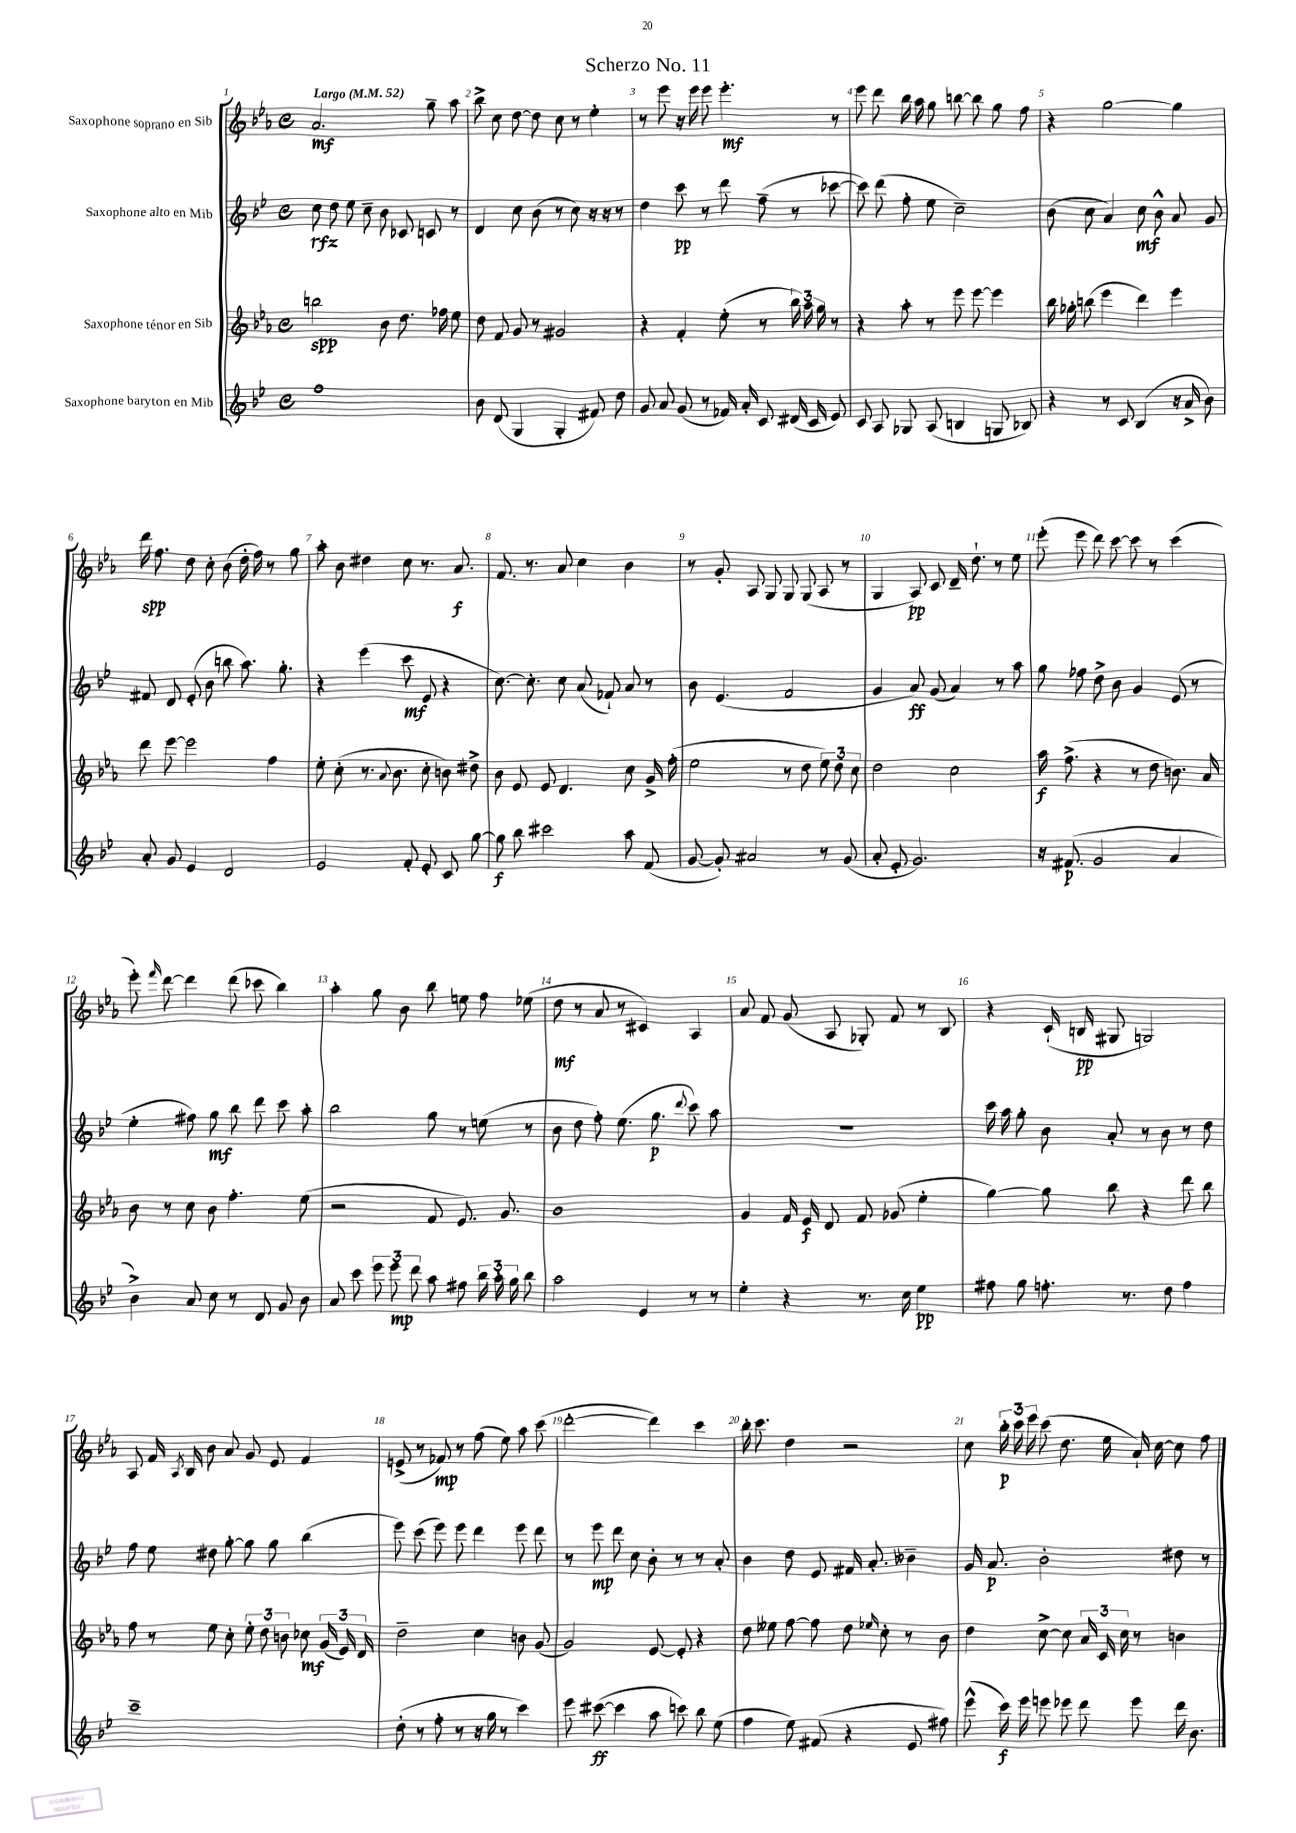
\header { title = "Scherzo No. 11" }
<<
\new StaffGroup <<
\new Staff = "s0" \with { instrumentName = "Saxophone soprano en Sib" } {
    \clef treble \key ees \major \defaultTimeSignature \time 4/4 \tempo "Largo" 4 = 52
    \autoBeamOff aes'2.\mf g''8-- aes''8 |
    bes''8-> c''8 d''8~ d''8 c''8 r8 ees''4-. |
    r8 ees'''8 r16 ees'''16 ees'''8 ees'''4.-.\mf r8 |
    ees'''8 d'''8 bes''16 aes''16 g''8 b''8~ b''8 g''8 f''8 |
    r4 g''2~ g''4 |
    d'''16\spp f''8. d''8 c''8-. bes'8( d''16-. f''16) r8 g''8 |
    aes''8-. bes'8 dis''4 c''8 r8. aes'8.\f |
    f'8. r8. aes'8 c''4 bes'4 |
    r8 g'8-. aes8 g8 g8 g8( aes8 r8 |
    g4 aes8\pp) c'8 d'16-- d''8.-! r8 ees''8 |
    ees'''8-.( ees'''8 d'''8) c'''8~ c'''8 r8 c'''4( |
    ees'''8-.) \grace { f'''16 } d'''8~ d'''4 d'''8( ces'''8 bes''4) |
    aes''4-. g''8 bes'8 bes''8 e''8 f''8 ees''8( |
    d''8\mf r8 aes'8 r8 cis'4) aes4 |
    aes'8 f'8 g'8( aes8 ges8-.) f'8 r8 bes8 |
    r4 c'16-!( b16\pp gis8 g2) |
    aes8 f'16 \acciaccatura { aes8 } bes16 bes'8 aes'8 g'8 ees'8 f'4 |
    e'8->( r8 fes'8\mp) r8 f''8( ees''8) aes''8 c'''8( |
    d'''2~-. d'''4) c'''4 |
    bes''16-. c'''8. d''4 r2 |
    c''8 \tuplet 3/2 { bes''16-.\p c'''16 ees'''16 } c'''8( d''8. ees''16 aes'16-!) c''16~ c''8 f''8 \bar "|." |
}
\new Staff = "s1" \with { instrumentName = "Saxophone alto en Mib" } {
    \clef treble \key bes \major \defaultTimeSignature \time 4/4
    \autoBeamOff c''8\rfz d''8 ees''8 c''8-- bes'8 ces'8 c'8 r8 |
    d'4 c''8 bes'8( r8 c''8) r16 r16 r8 |
    d''4 c'''8\pp r8 d'''8 f''8--( r8 ces'''8~ |
    ces'''8) d'''8( f''8-. ees''8 c''2--) |
    bes'8( c''8 a'4) c''8\mf bes'8-^ a'8 g'8 |
    fis'8 d'8 ees'8-.( bes'8 b''8 a''8.) g''8.-. |
    r4 ees'''4( c'''8\mf ees'8 r4 |
    c''8.~) c''8.-. c''8 a'8( fes'8-!) a'8 r8 |
    bes'8 ees'4.( f'2 |
    g'4 a'8\ff) g'8( a'4) r8 a''8 |
    g''8 fes''8 d''8-> bes'8 g'4 ees'8( r8 |
    ees''4-. fis''8) g''8\mf bes''8 d'''8 c'''8 a''8-. |
    bes''2 g''8 r8 e''8( r8 |
    bes'8 d''8 f''8-.) ees''8.( g''8.\p \appoggiatura { d'''8 } c'''8) a''8 |
    r1 |
    c'''16 a''16 g''8-. bes'8 a'8-. r8 bes'8 r8 d''8 |
    f''8 ees''8 dis''8 g''8~-. g''8 g''8 bes''4( |
    ees'''8) c'''8( ees'''8) ees'''8 d'''4 ees'''8 d'''8 |
    r8 ees'''8\mp d'''8 c''8 bes'8-. r8 r8 a'8-. |
    bes'4 d''8 ees'8 fis'16 a'8.-. beses'4-- |
    g'16 a'8.\p bes'2-. dis''8 r8 \bar "|." |
}
\new Staff = "s2" \with { instrumentName = "Saxophone ténor en Sib" } {
    \clef treble \key ees \major \defaultTimeSignature \time 4/4
    \autoBeamOff b''2\spp bes'8 d''8. fes''16 ees''8 |
    d''8 f'8 g'8 r8 gis'2 |
    r4 f'4-. ees''8-.( r8 \tuplet 3/2 { bes''16) aes''16 g''16 } r8 |
    r4 aes''8-. r8 ees'''8 ees'''8~ ees'''4 |
    bes''16 ges''16-. b''8( ees'''4 d'''4) ees'''4 |
    d'''8 ees'''8~ ees'''2 f''4 |
    ees''8-. c''8-.( r8. \appoggiatura { aes'8 } bes'8. c''8-. b'8) dis''8-> |
    bes'8 ees'8 ees'8 d'4. c''8 g'16-> f''16-.( |
    ees''2 r8 d''8 \tuplet 3/2 { ees''8) d''8 c''8 } |
    d''2 c''2 |
    aes''16\f f''8.->( r4 r8 d''8 b'8.) aes'16 |
    bes'8 r8 c''8 bes'8 f''4.-. ees''8( |
    r2 f'8 ees'8.) g'8. |
    bes'1 |
    g'4 f'16 ees'16\f d'8 f'8 ges'8( ees''4-. |
    g''4~) g''8 bes''8 r4 d'''8 bes''8 |
    f''8 r8 ees''8 c''8-. \tuplet 3/2 { ees''8-. d''8 b'8 } ces''8\mf \tuplet 3/2 { g'16( ees'16) d'16 } |
    d''2-- c''4 b'8 g'8( |
    g'2) ees'8~ ees'8-. r4 |
    d''8 eeses''8 f''8~ f''8 d''8 \grace { ees''16 } c''8-. r8 bes'8 |
    d''4 c''8~-> c''8 \tuplet 3/2 { aes'16 c'16 c''16 } r8 b'4 \bar "|." |
}
\new Staff = "s3" \with { instrumentName = "Saxophone baryton en Mib" } {
    \clef treble \key bes \major \defaultTimeSignature \time 4/4
    \autoBeamOff f''1 |
    bes'8 d'8( g4 g4-. fis'8) d''8 |
    g'8 a'8 g'8( r8 fes'16) a'16-. c'8 dis'16( c'16 ees'8) |
    c'8 a8 ges8 a8( b4 g8 bes8) |
    r4 r8 c'8 bes4( r16 a'16-> bes'8) |
    a'8-. g'8 ees'4 d'2 |
    ees'2 f'8-. ees'8-. c'8 g''8~ |
    g''8\f bes''8 cis'''2 a''8 f'8( |
    g'8~ g'8-.) ais'2 r8 g'8( |
    a'8-. ees'8-. g'2.) |
    r16 fis'8.\p( g'2 a'4 |
    bes'4->) a'8 c''8 r8 d'8 g'8 bes'8 |
    a'8 c'''8 \tuplet 3/2 { ees'''8 ees'''8\mp d'''8 } a''8 fis''8 \tuplet 3/2 { bes''16 a''16-. g''16 } bes''8 |
    a''2 ees'4 r8 r8 |
    ees''4-. r4 r8. c''16 ees''4\pp |
    fis''8 g''8 f''8.-. r8. d''8 f''4 |
    c'''1-- |
    d''8-.( r8 f''8-. r8 r16 g''16 r8 c'''4) |
    ees'''8 cis'''8~\ff( cis'''4 a''8 c'''8) bes''8 ees''8( |
    f''4 ees''8) fis'8( r4 ees'8 fis''8) |
    ees'''8-^( c'''16\f) ees'''16 e'''8 ees'''8 d'''8 ees'''8 d'''16 bes'8. \bar "|." |
}
>>
>>
\layout { \context { \Score \override BarNumber.break-visibility = ##(#f #t #t) barNumberVisibility = #all-bar-numbers-visible } }
